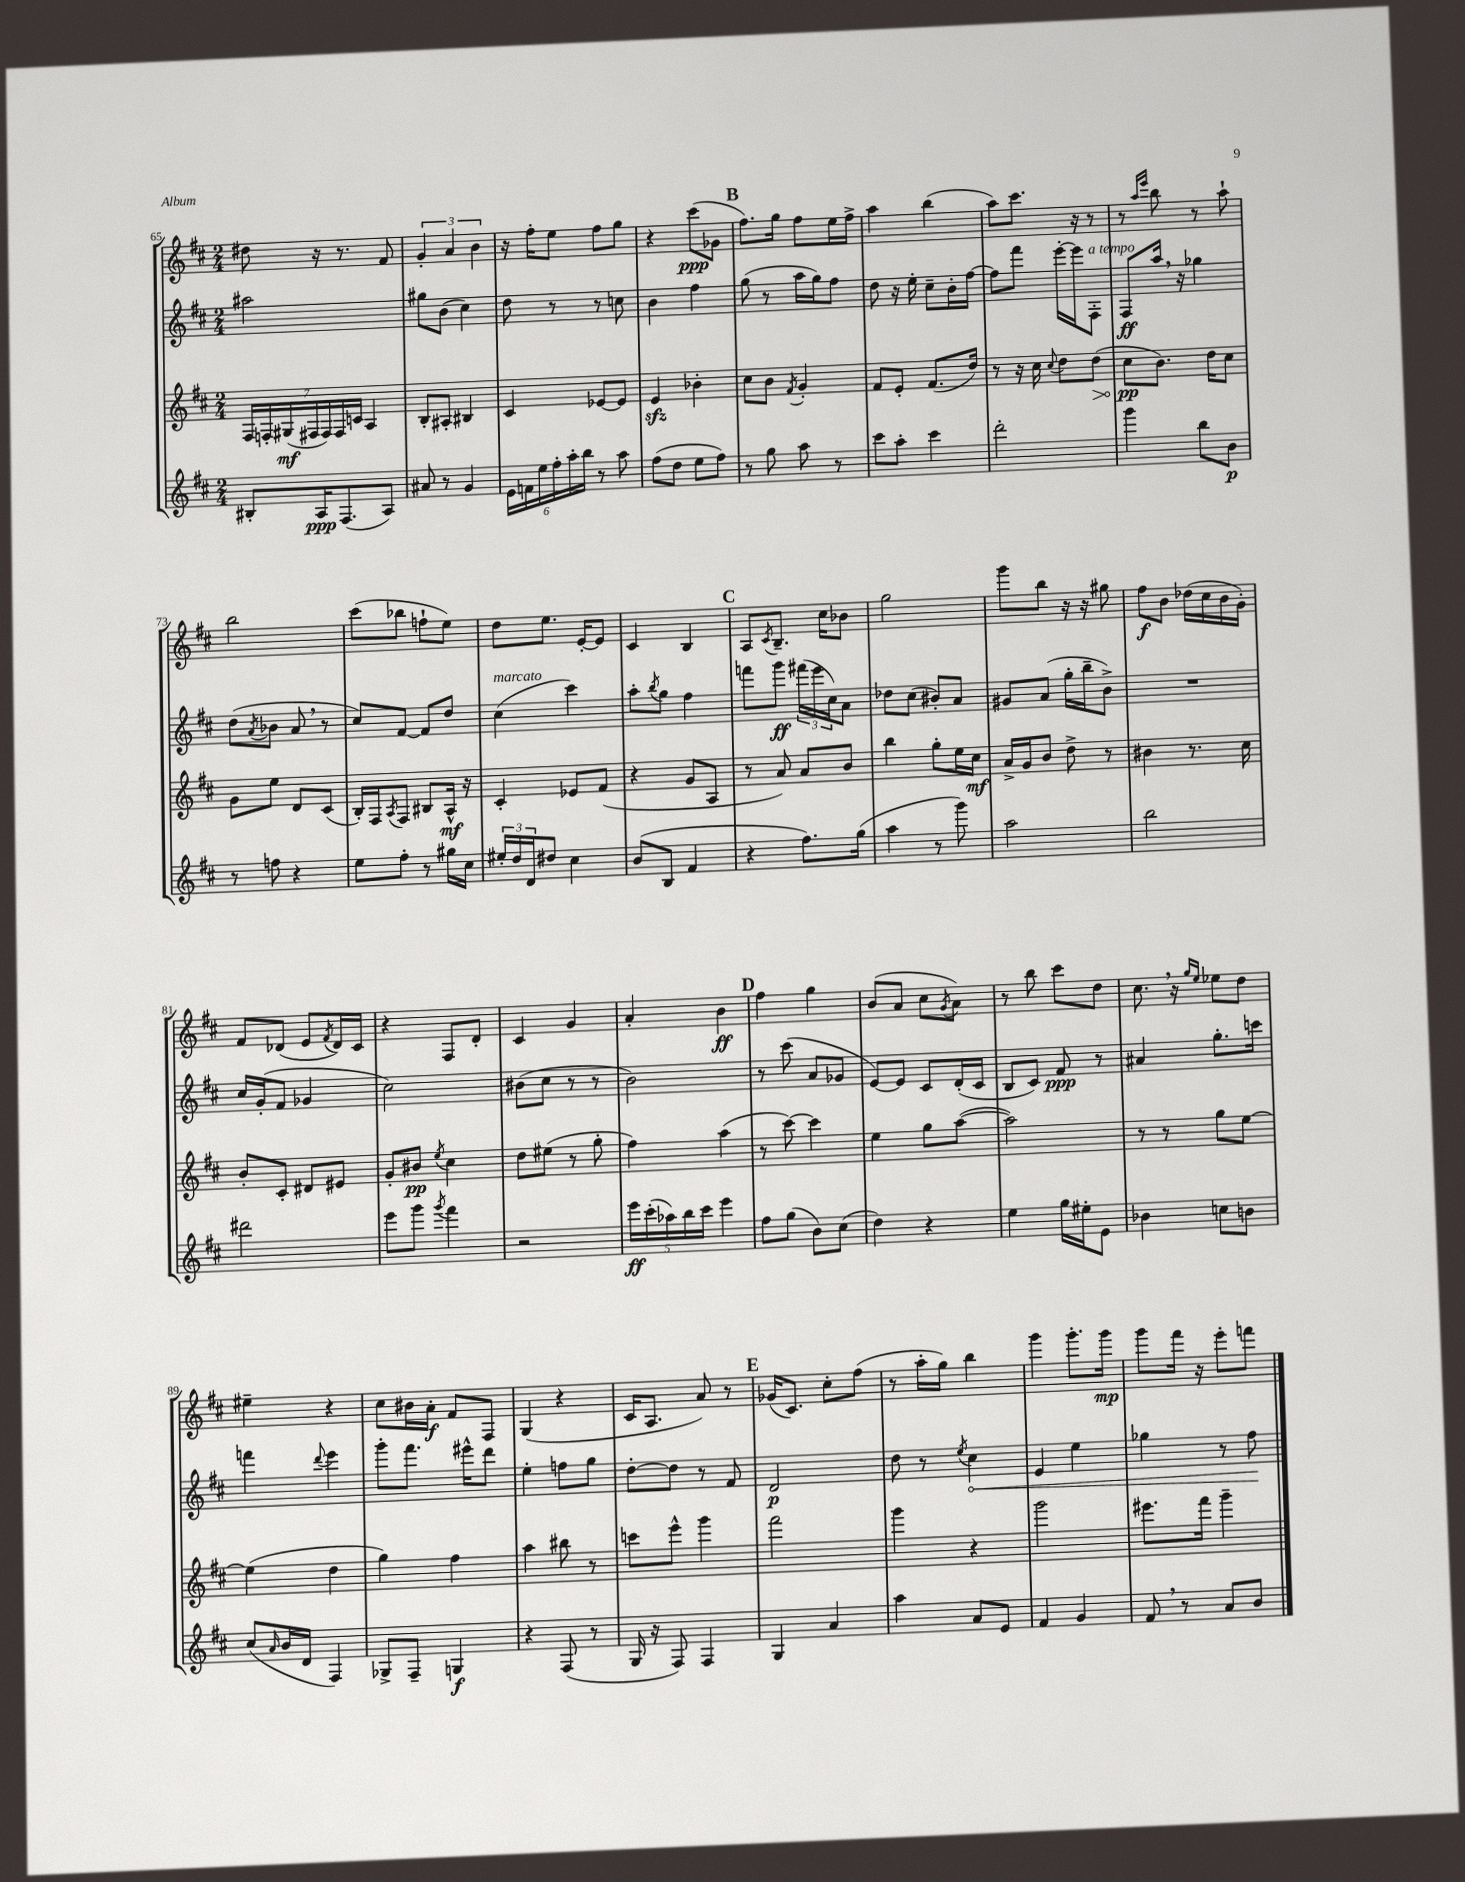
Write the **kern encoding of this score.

**kern	**kern	**kern	**kern
*staff4	*staff3	*staff2	*staff1
*clefG2	*clefG2	*clefG2	*clefG2
*k[f#c#]	*k[f#c#]	*k[f#c#]	*k[f#c#]
*M2/4	*M2/4	*M2/4	*M2/4
8B#'/L	28F#/LL	2aa#\	8dd#\
.	28F'/	.	.
.	(28G#/	.	.
.	28F#/	.	.
16A/K	.	.	16r
.	28F#/)	.	.
.	28F#/	.	.
(8.F#/	.	.	8.r
.	28c/JJ	.	.
.	4A/	.	.
8A/J)	.	.	8f#/
=	=	=	=
8a#/	8B'/L	8gg#\L	6g'/
8r	8A#'/J	(8b\J	.
.	.	.	6a/
4g/	4B#/	4cc#\)	.
.	.	.	6b\
=	=	=	=
24e\LL	4c#/	8dd\	16r
24f\	.	.	.
.	.	.	16ff#'\LK
24ee\	.	.	.
24ff#'\	.	8r	8ee\J
24aa'\	.	.	.
24bb\JJ	.	.	.
8r	[8e-/L	8r	8ff#\L
8aa\	8e-/]J	8cc\	8gg\J
=	=	=	=
(8ff#\L	4e/	4b\	4r
8dd\J	.	.	.
8ee\L	4b-'\	4ff#\	(8ccc#\L
8ff#\J)	.	.	8g-\J
=	=	=	=
8r	8cc#\L	(8gg\	8.ff#\L)
8gg\	8b\J	8r	.
.	.	.	16gg\Jk
.	8qf#/	.	.
8aa\	4g'/	16aa\LL	8ff#\L
.	.	16gg\J)	.
8r	.	8ff#\J	16ee\L
.	.	.	16ff#^\JJ
=	=	=	=
8ccc#\L	8f#/L	8dd\	4aa\
8aa'\J	8e'/J	16r	.
.	.	16ee'\	.
4ccc#\	(8.f#/L	8cc#~\L	(4bb\
.	.	16b'\L	.
.	16dd/Jk)	[16ff#\JJ	.
=	=	=	=
2ddd'\	8r	8ff#\]L	8aa\L)
.	16r	8fff#\J	8.ccc#\J
.	16cc#\	.	.
.	8qqcc#/	.	.
.	8dd\L	[16eee'\LL	.
.	.	16eee\]J	16r
.	(8dd\J	8F#'\J	8r
=	=	=	=
4ggg\	8cc#\L	8F#/L	8r
.	.	.	16qqaa/LL
.	.	.	16qqeee/JJ
.	8.b\J)	16aa/Jk	8bb\
.	.	16r	.
8bb\L	.	4gg-\	8r
.	16dd\LK	.	.
8b\J	8cc#\J	.	8aa`\
=	=	=	=
8r	8g\L	(8dd\L	2bb\
.	.	8qa/	.
8ff\	8ee\J	8b-\J	.
4r	8d/L	8a/	.
.	(8c#/J	8r	.
=	=	=	=
8ee\L	16B'/LL)	8cc#/L)	(8ccc#\L
.	16F#/J	.	.
.	8qA/	.	.
8ff#'\J	8F#/J	[8f#/J	8bb-\J
8r	8B#/L	8f#/]L	8ff`\L
16gg#\LL	16A^^/Jk	8dd/J	8ee\J)
16cc#\JJ	16r	.	.
=	=	=	=
24ee#'/LL	4c#'/	(4cc#\	8dd\L
24dd/	.	.	.
24d/J	.	.	.
8dd#/J	.	.	8.ee\J
4cc#\	8e-/L	4ccc#\)	.
.	.	.	[16e'/LK
.	(8f#/J	.	8e/]J
=	=	=	=
(8b/L	4r	8aa'\L	4c#/
.	.	8qbb/	.
8B/J	.	8gg\J	.
4f#/	8g/L	4ff#\	4B/
.	8A/J	.	.
=	=	=	=
4r	8r	8fff\L	8A/L
.	.	.	8qc#/
.	8a/)	8ggg\J	8.B~/J
8.ff#\L)	8a/L	(24fff#\LL	.
.	.	24eee\	.
.	.	.	16cc#\LK
.	.	24cc#\J)	.
.	8b/J	8a\J	8b-\J
(16gg\Jk	.	.	.
=	=	=	=
4aa\	4bb\	8dd-\L	2gg\
.	.	(8cc#\J	.
8r	8gg'\L	8b#'/L)	.
8ggg\)	16ee\L	8a/J	.
.	16cc#\JJ	.	.
=	=	=	=
2aa\	16a^/LL	8g#/L	8ggg\L
.	16g/J	.	.
.	8b/J	(8a/J	8bb\J
.	8dd^\	16gg'\LL	16r
.	.	16bb~\J	16r
.	8r	8b^\J)	8gg#\
=	=	=	=
2bb\	4b#\	2r	8ff#\L
.	.	.	8b\J
.	8.r	.	(16dd-\LL
.	.	.	16cc#\
.	.	.	16b\
.	16cc#\	.	16g'\JJ)
=	=	=	=
2ddd#\	8b'/L	16cc#/LL	8f#/L
.	.	(16g'/J	.
.	8c#'/J	8f#/J	(8d-/J
.	8d#/L	4g-/	8e/L
.	.	.	8qf#/
.	8e#/J	.	16d-/L)
.	.	.	16c#/JJ
=	=	=	=
8eee\L	8g'/L	2cc#\)	4r
8ggg\J	8b#/J	.	.
8qggg/	8qee/	.	.
4fff#\	4cc#\	.	8F#/L
.	.	.	8d'/J
=	=	=	=
2r	8dd\L	(8b#\L	4c#/
.	(8ee#\J	8cc#\J	.
.	8r	8r	4g/
.	8gg'\	8r	.
=	=	=	=
20eee\LL	4ff#\)	2b\)	4a'/
(20ccc#'\	.	.	.
20aa-\)	.	.	.
20bb\	.	.	.
20ccc#\JJ	.	.	.
4eee\	(4aa\	.	4b\
=	=	=	=
8ff#\L	8r	8r	4ff#\
(8gg\J	[8ccc#\)	(8ccc#\	.
8b\L)	4ccc#\]	8a/L	4gg\
(8cc#\J	.	8g-/J	.
=	=	=	=
4dd\)	4ee\	[8e/L)	(8b/L
.	.	8e/]J	8a/J
4r	8gg\L	8c#/L	8cc#\L
.	.	.	8qg/
.	([8aa\J	(16d'/L	8a\J)
.	.	16c#/JJ	.
=	=	=	=
4ee\	2aa\])	8B/L	8r
.	.	8c#/J)	8bb\
16gg\LL	.	8f#/	8ccc#\L
16ee#'\J	.	.	.
8e\J	.	8r	8dd\J
=	=	=	=
4b-\	8r	4a#/	8.cc#\
.	8r	.	.
.	.	.	16r
.	.	.	16qqgg/LL
.	.	.	16qqee/JJ
8cc\L	8gg\L	8.gg'\L	8ee-\L
8b\J	[8ee\J	.	8dd\J
.	.	16ccc\Jk	.
=	=	=	=
(8cc#/L	(4ee\]	4fff\	4ee#~\
16qqa/	.	.	.
16b/L	.	.	.
16d/JJ	.	.	.
.	.	8qqddd/	.
4F#/)	4dd\	4eee\	4r
=	=	=	=
8G-^/L	4gg\)	8ggg'\L	8cc#\L
8F#~/J	.	8.fff#\J	16b#\L
.	.	.	16a'\JJ
4G/	4ff#\	.	8f#/L
.	.	16eee#^^\LK	.
.	.	8ddd\J	8F#/J
=	=	=	=
4r	4aa\	4ee'\	(4G/
(8F#/	8bb#\	8ff\L	4r
8r	8r	8gg\J	.
=	=	=	=
16G/	8ccc\L	[8dd'\L	16c#/LK
16r	.	.	8.A/J
8F#/)	8eee^^\J	8dd\]J	.
4F#/	4ggg\	8r	8a/)
.	.	8f#/	8r
=	=	=	=
4G/	2fff#\	2d/	(16g-/LK
.	.	.	8.c#/J)
4a/	.	.	8cc#'\L
.	.	.	(8ff#\J
=	=	=	=
4aa\	4ggg\	8dd\	8r
.	.	8r	16aa'\LL
.	.	.	16gg\JJ)
.	.	8qee/	.
8a/L	4r	4cc#\	4bb\
8e/J	.	.	.
=	=	=	=
4f#/	2ggg\	4e/	4ggg\
4g/	.	4ee\	8.ggg'\L
.	.	.	16ggg\Jk
=	=	=	=
8f#/	8.eee#\L	4gg-\	8ggg\L
8r	.	.	16fff#\Jk
.	16fff#\Jk	.	16r
8a/L	4ggg~\	8r	8eee'\L
8b/J	.	8ff#\	8fff\J
==	==	==	==
*-	*-	*-	*-
